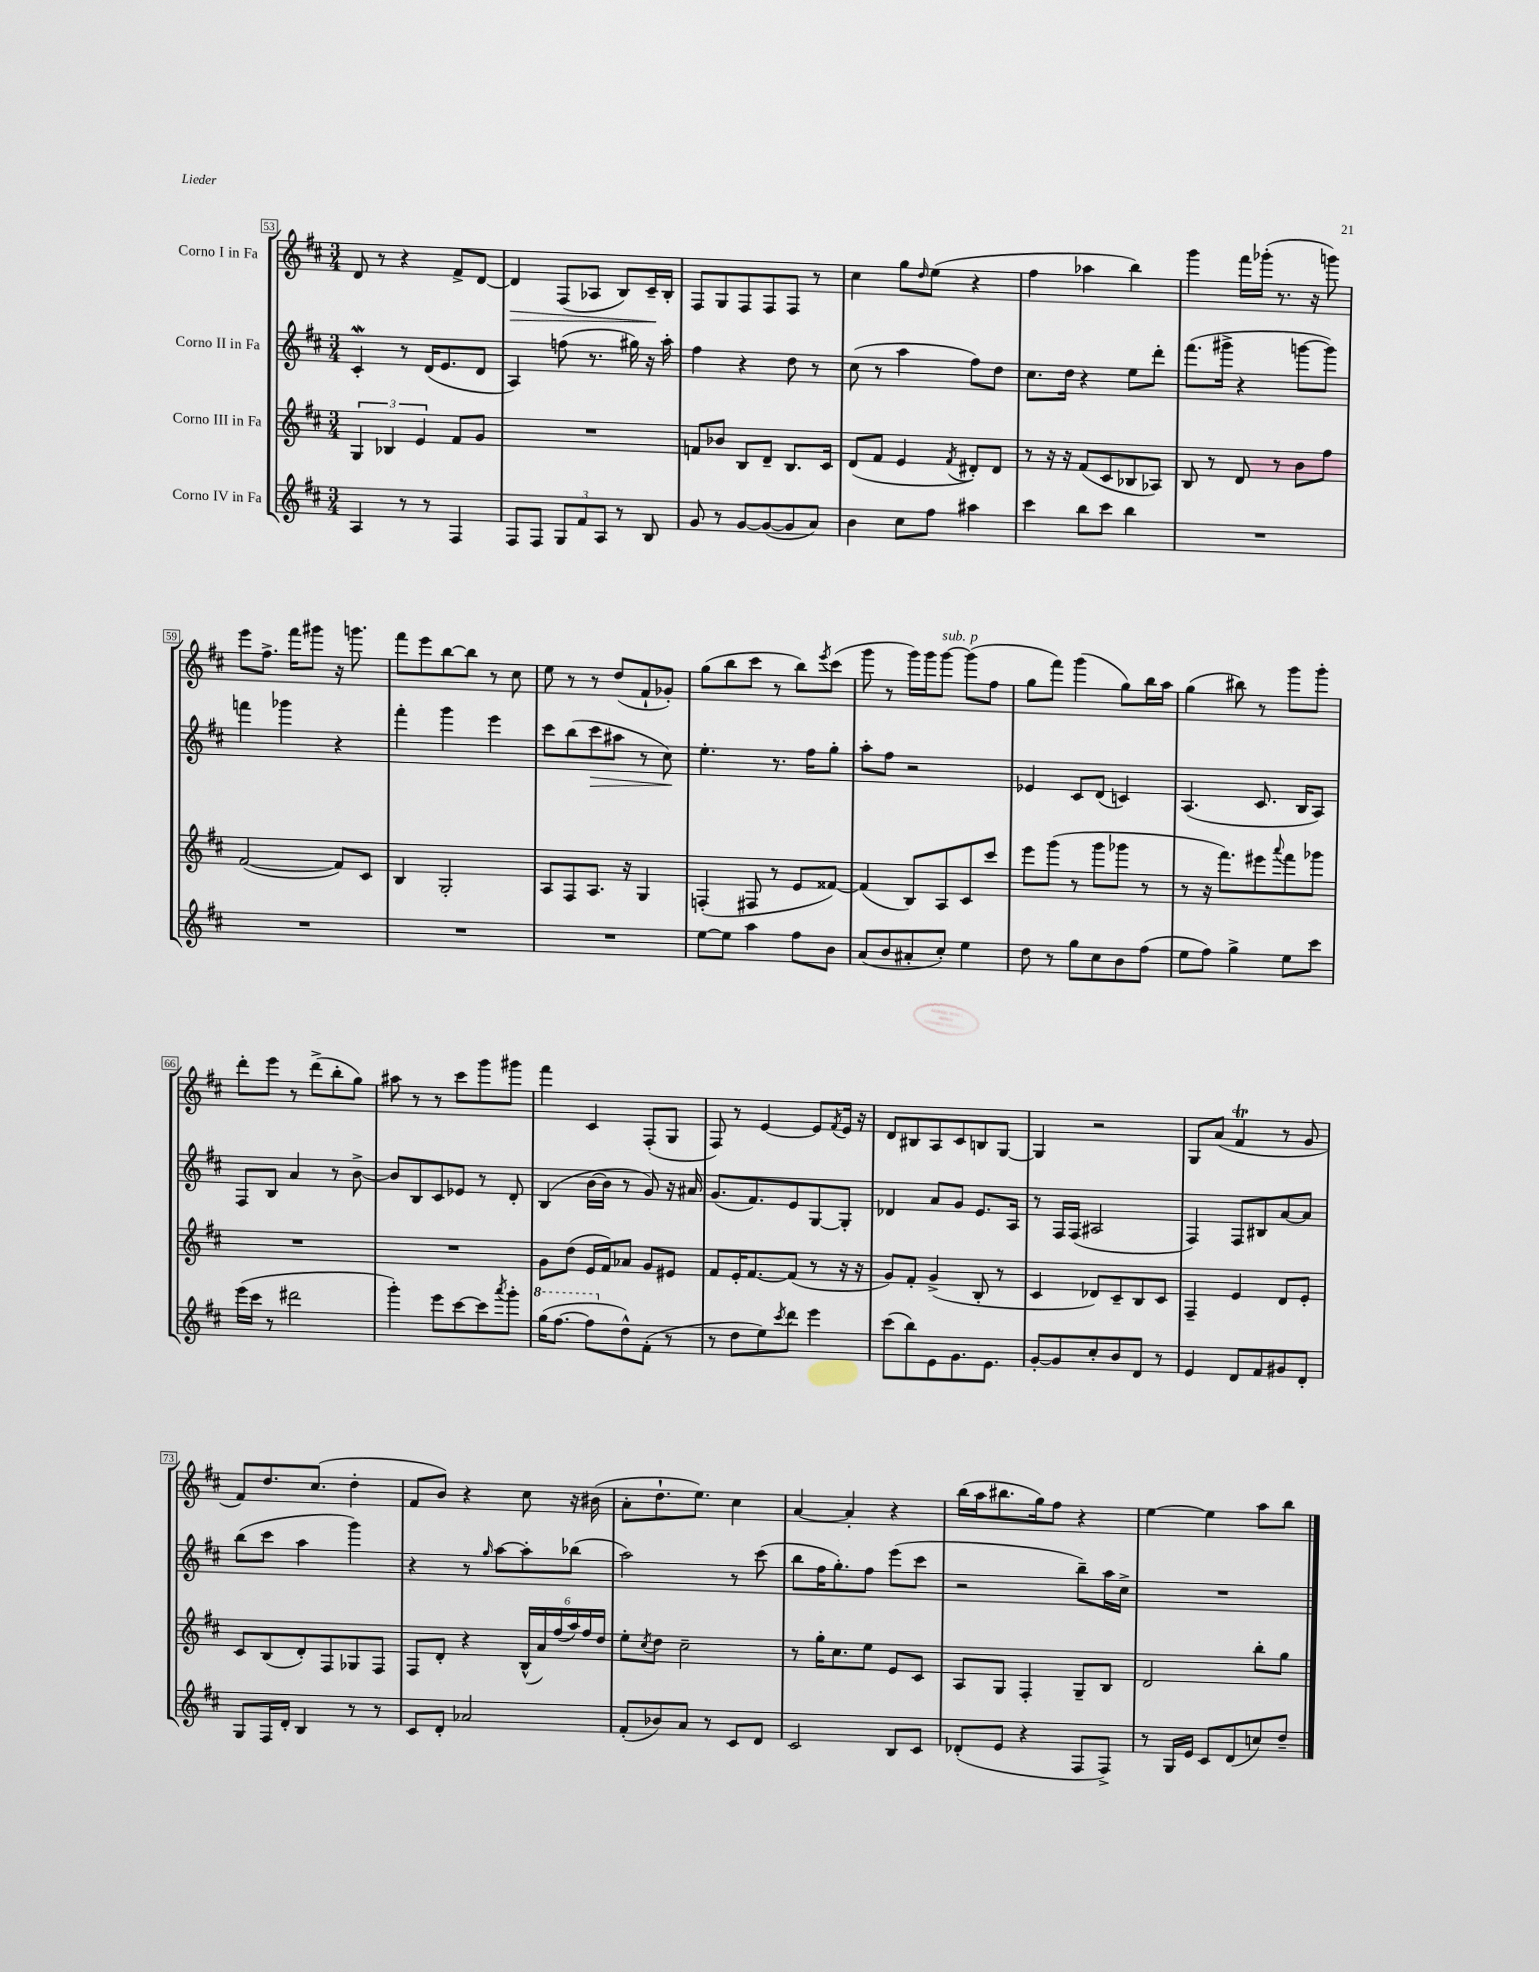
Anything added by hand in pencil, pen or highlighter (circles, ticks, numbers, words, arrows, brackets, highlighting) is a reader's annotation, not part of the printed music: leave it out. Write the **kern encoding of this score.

**kern	**kern	**kern	**kern
*staff4	*staff3	*staff2	*staff1
*clefG2	*clefG2	*clefG2	*clefG2
*k[f#c#]	*k[f#c#]	*k[f#c#]	*k[f#c#]
*M3/4	*M3/4	*M3/4	*M3/4
4A	6G	4c#'	8d
.	.	.	8r
.	6B-	.	.
8r	.	8r	4r
.	6e	.	.
8r	.	(16d	.
.	.	8.e	.
4F#	8f#	.	8f#^
.	8g	8d	[8d
=	=	=	=
8F#	2.r	4A)	4d]
8F#	.	.	.
12G	.	(8ff	(8F#
12f#	.	.	.
.	.	8.r	8A-
12A	.	.	.
8r	.	.	8B)
.	.	16gg#)	.
8B	.	16r	16c#~
.	.	16aa'	16B'
=	=	=	=
8g	8f	4ff#	8F#
8r	8b-	.	8G
[8g	8B	4r	8F#
(8g_	8d~	.	8F#
8g]	8.B	8dd	8F#
8a)	.	8r	8r
.	16c#	.	.
=	=	=	=
4b	(8d	(8cc#	4cc#
.	8f#	8r	.
8cc#	4e	4aa	8gg
.	.	.	16qqdd
8ff#	.	.	(8ee
.	8qf#	.	.
4aa#	8d#')	8ff#)	4r
.	8d#	8dd	.
=	=	=	=
4ccc#	8r	8.cc#	4ff#
.	16r	.	.
.	16r	16dd	.
8bb	(8f#	4r	4aa-
8ccc#	8c#	.	.
4bb	8B-	8ee	4bb)
.	8A-)	8ddd'	.
=	=	=	=
2.r	8B	(8.fff#	4ggg
.	8r	.	.
.	.	16ggg#^	.
.	8d	4r	16fff#
.	.	.	(16ggg-'
.	8r	.	8.r
.	8b	[8ggg	.
.	.	.	16r
.	8ff#	8ggg])	8ggg)
=	=	=	=
2.r	([2f#	4fff	8eee
.	.	.	8.ff#^
.	.	4ggg-	.
.	.	.	16fff#
.	.	.	8ggg#
.	8f#])	4r	16r
.	.	.	8.ggg
.	8c#	.	.
=	=	=	=
2.r	4B	4fff#'	8fff#
.	.	.	8eee
.	2G'	4ggg	[8bb
.	.	.	8bb]
.	.	4eee	8r
.	.	.	8cc#
=	=	=	=
2.r	8A	8ccc#	8ee
.	8F#	(8bb	8r
.	8.A	8ccc#	8r
.	.	8aa#	(8dd
.	16r	.	.
.	4G	8r	8f#`
.	.	8cc#)	8g-')
=	=	=	=
[8ee	(4F'	4.ee'	(8gg
8ee]	.	.	8bb
4aa	8F#	.	8ccc#
.	8r	8.r	8r
8ff#	8e	.	8bb)
.	.	16ff#	.
.	.	.	8qeee
8b	[8f##)	8gg'	(8ccc#
=	=	=	=
(8a	(4f##]	8aa'	8ggg
8b	.	8ff#	8r
8a#'	8B)	2r	16ggg)
.	.	.	16ggg
8cc#')	8A	.	[8ggg
4ee	8c#	.	(8ggg]
.	8ccc#	.	8ff#
=	=	=	=
8dd	8eee	4e-	8gg
8r	(8ggg	.	8fff#)
8gg	8r	8c#	(4ggg
8cc#	8ggg	(8d	.
8b	8ggg-	4c)	8gg)
(8ff#	8r	.	16bb
.	.	.	16aa
=	=	=	=
8ee	8r	(4.A	(4gg
8ff#)	16r	.	.
.	8.fff#)	.	.
4gg^	.	.	8bb#)
.	8eee#	8.c#	8r
.	8qqaaa	.	.
8ee	8fff#	.	8ggg
.	.	16B	.
8ccc#	8ggg-	8A)	8ggg'
=	=	=	=
(16eee	2.r	8F#	8ddd'
16ccc#	.	.	.
8r	.	8B	8eee
2ddd#	.	4a	8r
.	.	.	(8ddd^
.	.	8r	8bb'
.	.	[8b^	8gg)
=	=	=	=
4ggg')	2.r	8b]	8aa#
.	.	8B	8r
8eee	.	8c#	8r
[8ccc#	.	8e-	8ccc#
8ccc#]	.	8r	8ggg
8qaaa	.	.	.
8ggg'	.	8d'	8ggg#
=	=	=	=
(16ggg	8g	(4B	4fff#
[8.fff#	.	.	.
.	(8dd	.	.
8fff#]	16e	[16b	4c#
.	16f#)	16b]	.
8dd^^)	8a-	8r	.
(8f#'	8g	8g)	(8F#'
8r	8e#	16r	8G
.	.	16a#	.
=	=	=	=
8r	8f#	(8.g	8F#)
8dd	16e'	.	8r
.	[8.f#	8.f#)	.
8ee)	.	.	[4e
8qccc#	.	.	.
8ddd	(8f#]	8e	.
4eee	8r	[8G	8e]
.	.	.	8qf#
.	16r	8G']	16e
.	16r	.	16r
=	=	=	=
(8ccc#	8g)	4d-	8d
8bb)	8f#'	.	8B#
8e	(4g^	8a	8A
8.g	.	8g	8c#
.	8B'	8.e	8B
8.e	.	.	.
.	8r	.	[8G
.	.	16A	.
=	=	=	=
[8g'	4c#	8r	4G]
8g]	.	16F#	.
.	.	(16F#	.
8cc#'	8d-)	2A#	2r
8b	8c#~	.	.
8d	8B	.	.
8r	8c#	.	.
=	=	=	=
4e	4F#~	4F#)	8G
.	.	.	(8a
8d	4e	8F#	4f#
8f#	.	8B#	.
8g#	8d	[8a	8r
8d'	8e'	8a]	8g
=	=	=	=
8G	8c#	(8bb	8f#)
16F#	(8B	8ccc#	8.dd
16d'	.	.	.
4B	8d')	4aa	.
.	.	.	(8.cc#
.	8F#	.	.
8r	8G-	4ggg)	4dd'
8r	8F#	.	.
=	=	=	=
8c#	8F#	4r	8f#
8d'	8d'	.	8b)
2a-	4r	8r	4r
.	.	16qqgg	.
.	.	[8aa	.
.	(24B^^	8aa']	8cc#
.	24a)	.	.
.	(24ff#	.	.
.	24aa)	(8bb-	16r
.	24ff#	.	.
.	.	.	(16b#
.	24dd	.	.
=	=	=	=
(8f#'	8ee'	2aa)	8a'
.	8qcc#	.	.
8b-)	8dd	.	8.dd`
8a	2cc#~	.	.
.	.	.	8.ee)
8r	.	.	.
8c#	.	8r	4cc#
8d	.	(8ccc#	.
=	=	=	=
2c#	8r	8bb	[4a
.	16gg'	16ff#	.
.	8.cc#	8.gg')	.
.	.	.	4a']
.	8ee	8ff#	.
8B	8e	(8eee	4r
8c#	8c#	8ccc#	.
=	=	=	=
(8d-'	8A	2r	(16bb
.	.	.	16aa
8e	8G	.	8.bb#
4r	4F#'	.	.
.	.	.	16gg)
.	.	.	8ff#
8F#	8G~	8bb~)	4r
8F#^)	8B	16aa	.
.	.	16cc#^	.
=	=	=	=
8r	2d	2.r	[4ee
16G	.	.	.
16e	.	.	.
8c#	.	.	4ee]
(8d	.	.	.
8cc)	8bb'	.	8aa
8dd~	8gg	.	8bb
==	==	==	==
*-	*-	*-	*-
